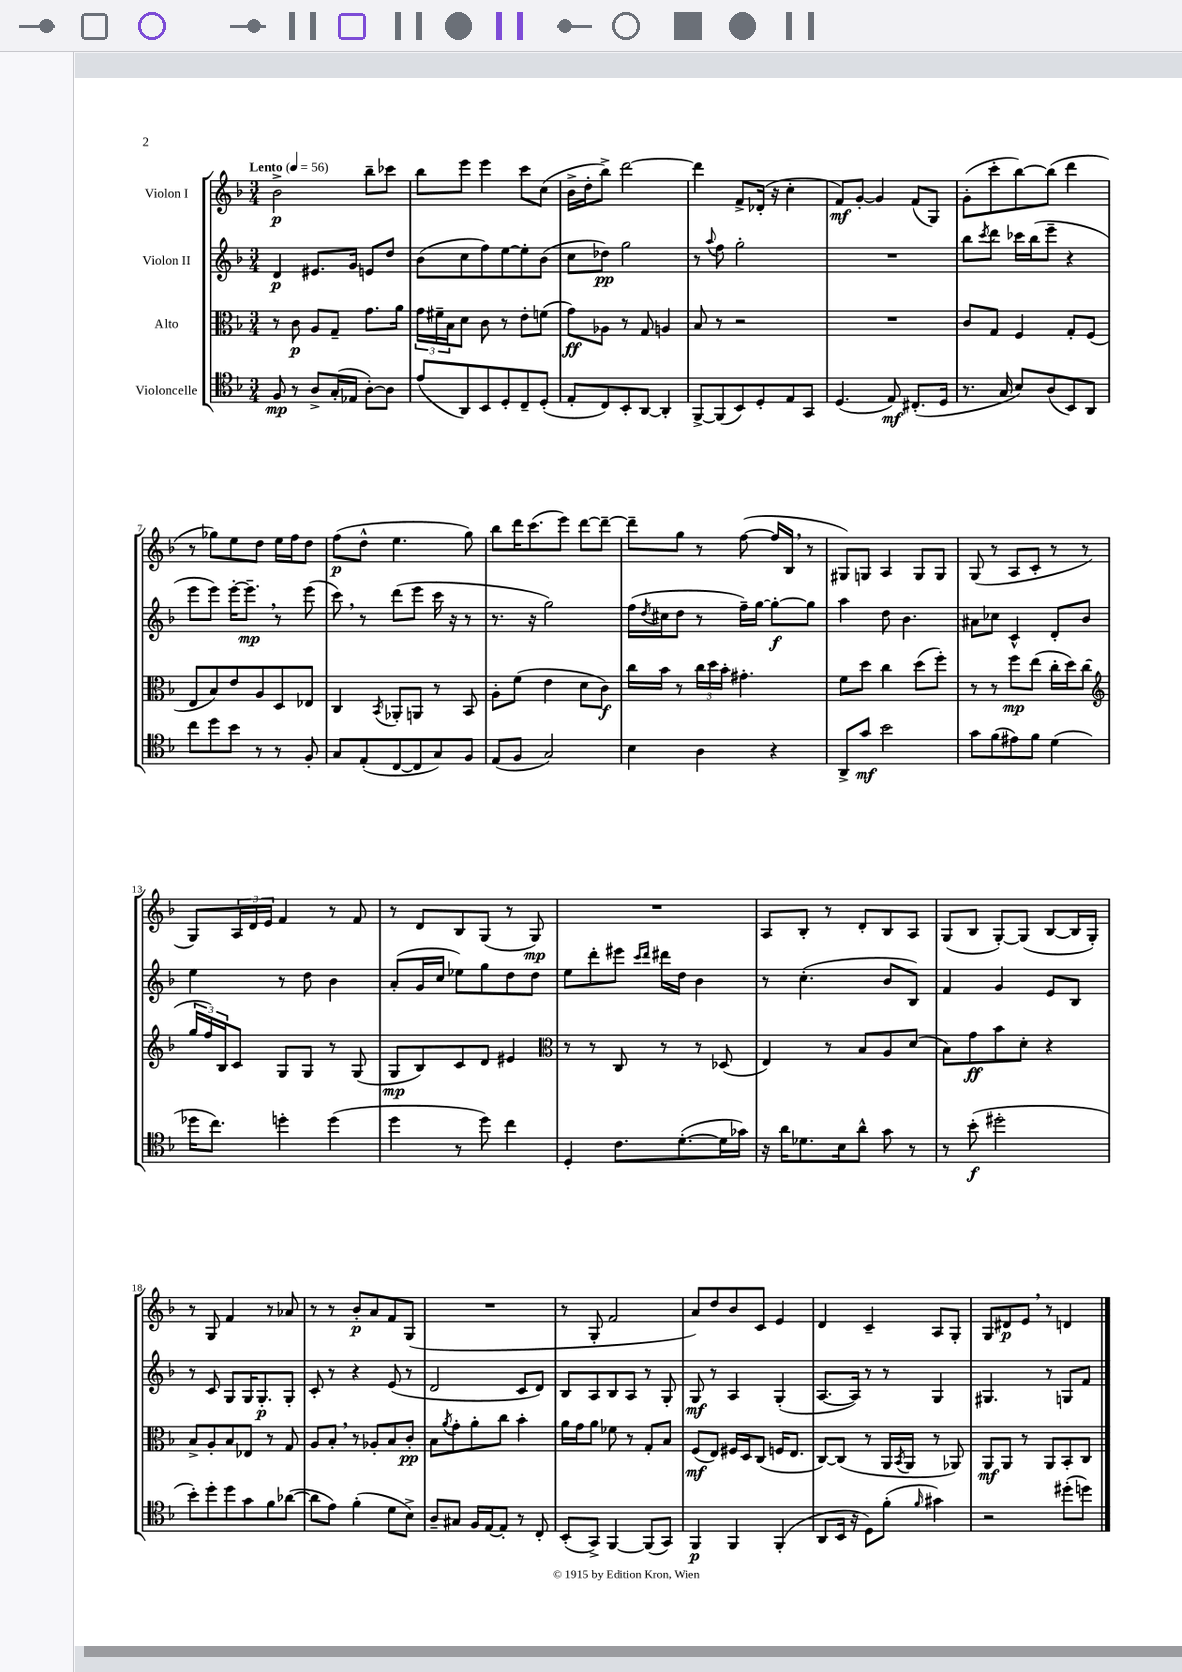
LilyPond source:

<<
\new StaffGroup <<
\new Staff = "s0" \with { instrumentName = "Violon I" } {
    \clef treble \key f \major \numericTimeSignature \time 3/4 \tempo "Lento" 4 = 56
    bes'2->\p bes''8-- ces'''8 |
    bes''8 e'''8 e'''4 c'''8 c''8( |
    bes'16-> d''16-. bes''8->) d'''2~ |
    d'''4 f'8-> des'16-.( r16 c''4-. |
    f'8\mf) g'8~-. g'4 f'8( g8) |
    g'8-.( c'''8-. bes''8~) bes''8( d'''4 |
    r8 ges''8) e''8 d''8 e''16 f''16 d''8 |
    f''8\p( d''8-^ e''4. g''8) |
    bes''8 d'''16 c'''8.( e'''8) d'''8~ d'''8~-- |
    d'''8-- g''8 r8 f''8~( f''16 bes16 \breathe r8 |
    gis8) g8 a4 g8 g8 |
    g8( r8 a8 c'8-. r8 r8 |
    g8) \tuplet 3/2 { a16 d'16 e'16 } f'4 r8 f'8 |
    r8 d'8 bes8 g8( r8 g8\mp) |
    R2. |
    a8 bes8-. r8 d'8-. bes8 a8 |
    g8( bes8 g8~-.) g8( bes8~ bes16 g16-.) |
    r8 g8 f'4 r8 aes'8 |
    r8 r8 bes'8-.\p a'8 f'8 g8( |
    R2. |
    r8 g8-. f'2 |
    a'8) d''8 bes'8 c'8 e'4 |
    d'4 c'4-- a8 g8-. |
    g8 dis'8\p e'8 \breathe r8 d'4 \bar "|." |
}
\new Staff = "s1" \with { instrumentName = "Violon II" } {
    \clef treble \key f \major \numericTimeSignature \time 3/4
    d'4\p eis'8. g'16 e'8 d''8 |
    bes'8( c''8 f''8) e''8~ e''8-. bes'8( |
    c''8 des''8\pp) g''2 |
    r8 \appoggiatura { a''8 } f''8 g''2-. |
    R2. |
    bes''8 \acciaccatura { c'''8 } d'''8 ces'''16 bes''16( e'''8-- r4 |
    e'''8 e'''8) e'''16~-. e'''8.--\mp \breathe r8 e'''8( |
    c'''8) \breathe r8 d'''8( e'''8 c'''16 r16 r8 |
    r8. r16 g''2) |
    f''16( \acciaccatura { d''8 } cis''16 d''8 r8 f''16--) g''16~ g''8~-.\f g''8 |
    a''4 d''8 bes'4. |
    ais'8 ces''8 c'4-^ d'8-. bes'8 |
    e''4 r8 d''8 bes'4 |
    a'8-.( g'16 c''16 ees''8) g''8 d''8 d''8 |
    e''8 d'''8-. eis'''8 \grace { c'''16 d'''16 } dis'''16 d''16 bes'4 |
    r8 c''4.-.( bes'8 bes8) |
    f'4 g'4 e'8 bes8 |
    r8 c'8 g8 g16 g8.-.\p g8-. |
    c'8-. r8 r4 e'8( r8 |
    d'2 c'8 d'8) |
    bes8 a8 bes8 a8 r8 g8-. |
    g8\mf r8 a4 g4-.( |
    a8.~ a16) r8 r8 g4 |
    gis4. r8 g8 f'8 \bar "|." |
}
\new Staff = "s2" \with { instrumentName = "Alto" } {
    \clef alto \key f \major \numericTimeSignature \time 3/4
    r8 c'8\p a8 g8-- g'8. a'16 |
    \tuplet 3/2 { g'16 fis'16-- bes16 } d'8 c'8 r8 e'8-. f'8( |
    g'8\ff) aes8 r8 g8 a4 |
    bes8 r8 r2 |
    R2. |
    c'8 g8 f4 g8-. f8( |
    e8 bes8) e'8 a8 d8 ees8 |
    c4 \acciaccatura { bes,8 } aes,8-. a,8 r8 bes,8 |
    a8-. f'8( e'4 d'8 c'8\f) |
    c''16 bes'16 r8 \tuplet 3/2 { c''16 d''16 bes'16-. } gis'4.-. |
    f'8 d''8 c''4 d''8( f''8-.) |
    r8 r8 f''8\mp e''8( c''16-. d''16) c''8( |
    \clef treble \tuplet 3/2 { g''16 f''16) bes16 } c'8 g8 g8 r8 g8( |
    g8\mp bes8) c'8 d'8 eis'4 |
    \clef alto r8 r8 c8 r8 r8 des8( |
    e4) r8 bes8 a8 d'8( |
    bes8) g'8\ff bes'8 d'8-. r4 |
    bes8-> a8-. bes8 ees8 r8 g8 |
    a8 bes8-. \breathe r8 aes8-. bes8 c'8-.\pp |
    bes8 \acciaccatura { a'8 } g'8-. a'8-. c''8 bes'4-. |
    a'16 g'16 a'8 fes'8 r8 g8-. bes8 |
    f8\mf( e8) fis16 d16 c8( f16 e8. |
    c8~) c8( r8 a,16 \acciaccatura { bes,8 } a,16 r8 aes,8) |
    a,8\mf a,8 r8 a,8 bes,8-. c8 \bar "|." |
}
\new Staff = "s3" \with { instrumentName = "Violoncelle" } {
    \clef tenor \key f \major \numericTimeSignature \time 3/4
    f8\mp r8 a8-> g16-.( ees16 a8~-.) a8 |
    e'8( a,8) bes,8 d8-. c8-- d8-.( |
    e8-. c8) bes,8-. a,8~ a,4-. |
    f,8~-> f,8( bes,8) d8-. e8 g,8 |
    d4.( e8\mf) cis8.-.( d16 |
    r8. g16 bes8) a8( bes,8) a,8 |
    c''8 d''8 bes'8 r8 r8 f8-. |
    g8 e8-.( c8~ c8 g8) f8 |
    e8( f8 g2) |
    bes4 a4 r4 |
    a,8-> g'8\mf bes'2 |
    g'8 f'8( eis'8) f'8 d'4( |
    des''16 c''8.) d''4-. d''4( |
    d''4 r8 d''8) c''4 |
    d4-. c'8. d'8.~-.( d'16 ges'16) |
    r16 a'16 des'8. bes16 a'8-^ g'8 r8 |
    r8 bes'8-.\f( dis''2-. |
    bes'8-.) d''8-. d''8 g'8 f'8 aes'8~( |
    aes'8 e'8) f'4-.( d'8 bes8->) |
    a8-- gis8 f16 e16~ e8-. r8 c8-. |
    bes,8-.( g,8->) f,4~ f,8( g,8) |
    f,4\p f,4 f,4-.( |
    a,8 bes,16 r16 d8) f'8-.( \grace { f'16 } gis'4) |
    r2 dis''8-.( d''8) \bar "|." |
}
>>
>>
